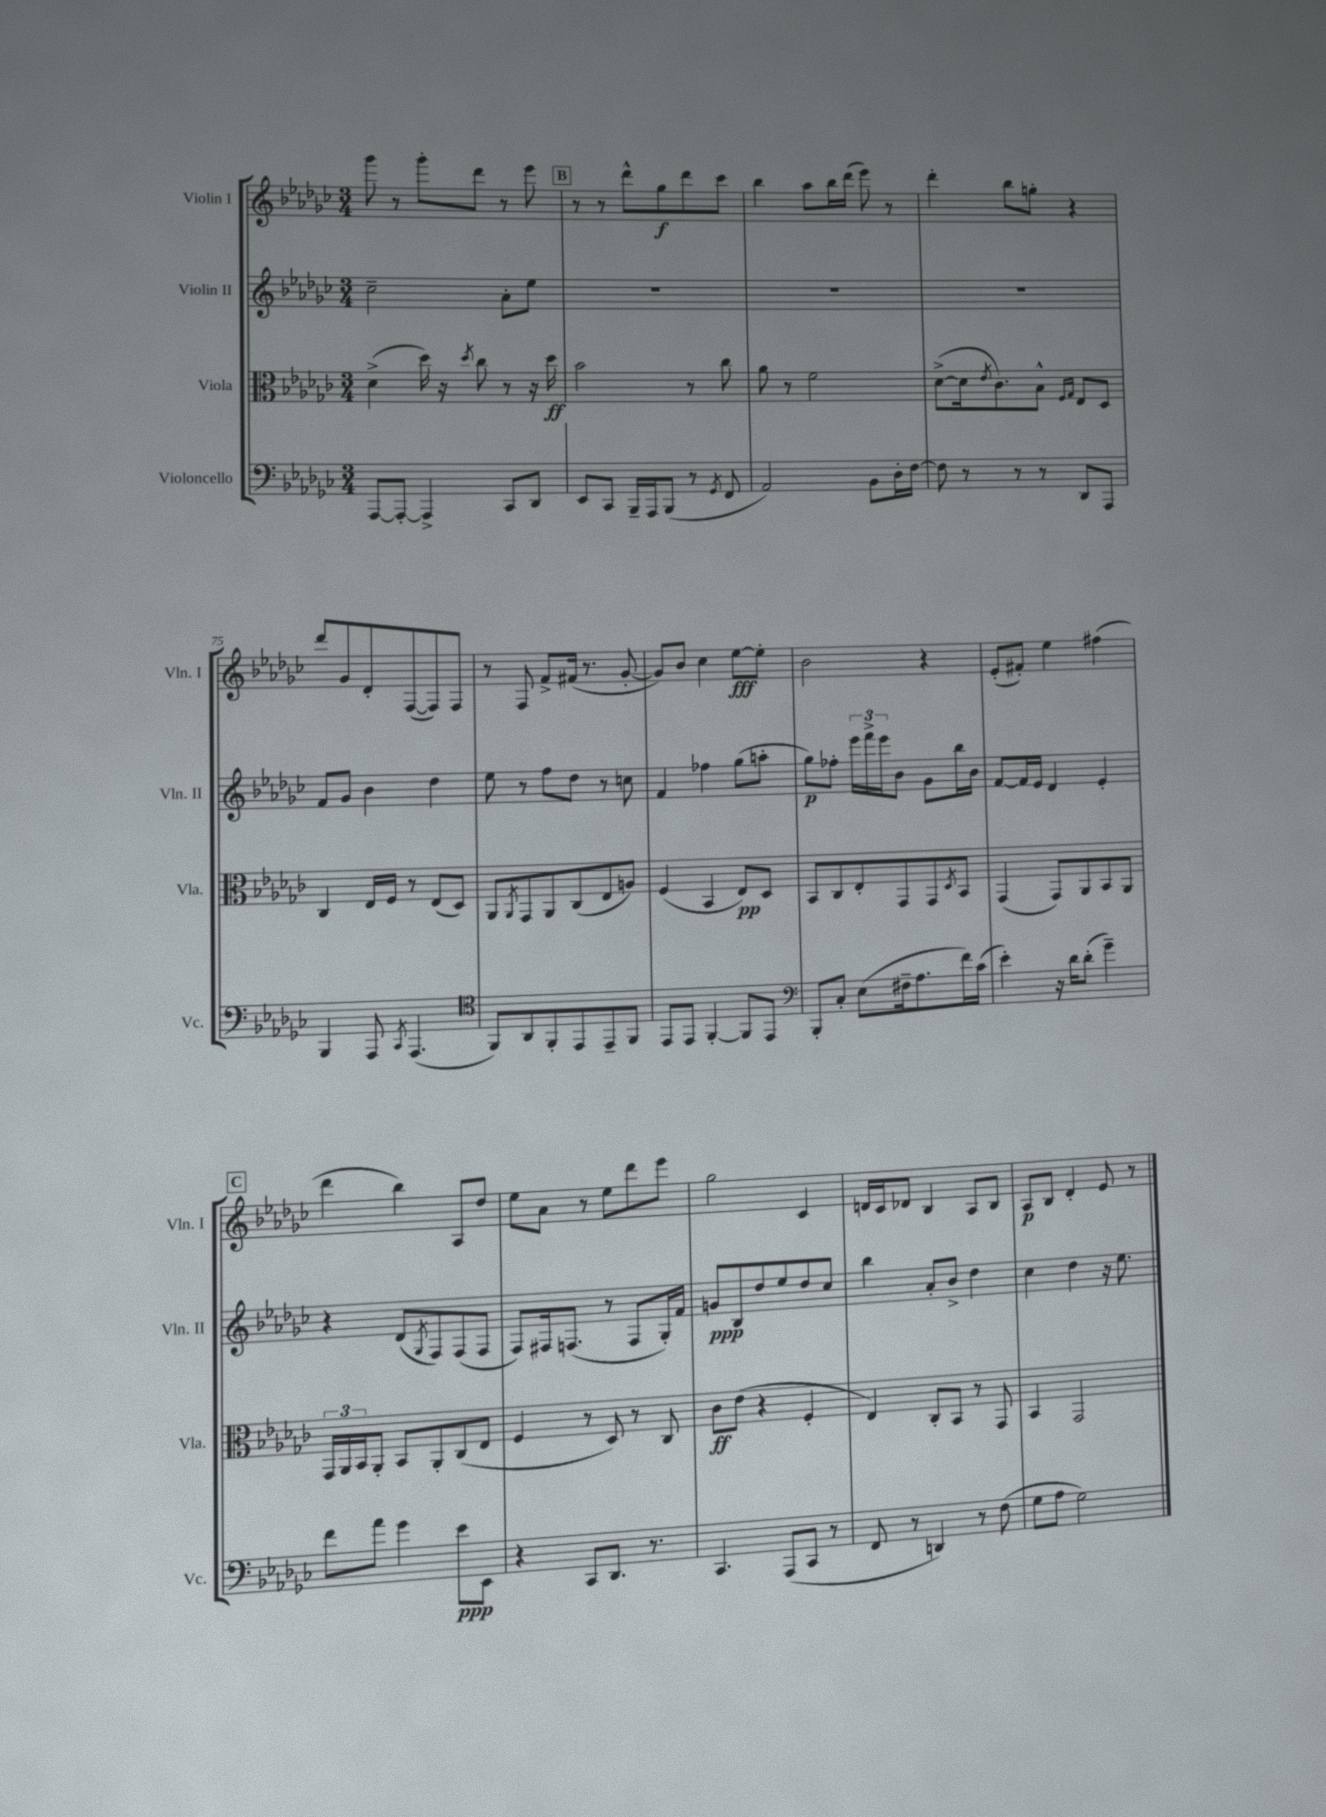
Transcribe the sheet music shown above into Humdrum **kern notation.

**kern	**dynam	**kern	**dynam	**kern	**dynam	**kern	**dynam
*part4	*part4	*part3	*part3	*part2	*part2	*part1	*part1
*staff4	*staff4	*staff3	*staff3	*staff2	*staff2	*staff1	*staff1
*I"Violoncello	*	*I"Viola	*	*I"Violin II	*	*I"Violin I	*
*I'Vc.	*	*I'Vla.	*	*I'Vln. II	*	*I'Vln. I	*
*clefF4	*	*clefC3	*	*clefG2	*	*clefG2	*
*k[b-e-a-d-g-c-]	*	*k[b-e-a-d-g-c-]	*	*k[b-e-a-d-g-c-]	*	*k[b-e-a-d-g-c-]	*
*M3/4	*	*M3/4	*	*M3/4	*	*M3/4	*
=71	=71	=71	=71	=71	=71	=71	=71
[8AAA-/L	.	(4d-^\	.	2cc-~\	.	8ggg-\	.
8AAA-'/J_	.	.	.	.	.	8r	.
4AAA-^/]	.	16dd-\)	.	.	.	8ggg-'\L	.
.	.	16r	.	.	.	.	.
.	.	8qdd-/	.	.	.	.	.
.	.	8cc-\	.	.	.	8ddd-\J	.
8CC-/L	.	8r	.	8a-'\L	.	8r	.
8DD-/J	.	16r	.	8ee-\J	.	8eee-\	.
.	.	16dd-\	ff	.	.	.	.
!!LO:REH:place=s1:t=B
=72	=72	=72	=72	=72	=72	=72	=72
8EE-/L	.	2b-\	.	2.r	.	8r	.
8CC-/J	.	.	.	.	.	8r	.
16BBB-~/LL	.	.	.	.	.	8ddd-^^\L	.
16AAA-/J	.	.	.	.	.	.	.
(8BBB-/J	.	.	.	.	.	8gg-\	f
8r	.	8r	.	.	.	8ddd-\	.
8qGG-/	.	.	.	.	.	.	.
8FF/	.	8cc-\	.	.	.	8ccc-\J	.
=73	=73	=73	=73	=73	=73	=73	=73
2AA-/)	.	8a-\	.	2.r	.	4bb-\	.
.	.	8r	.	.	.	.	.
.	.	2f\	.	.	.	8aa-\L	.
.	.	.	.	.	.	16bb-\L	.
.	.	.	.	.	.	(16ddd-\JJ	.
8BB-\L	.	.	.	.	.	8eee-\)	.
16D-'\L	.	.	.	.	.	8r	.
[16F\JJ	.	.	.	.	.	.	.
=74	=74	=74	=74	=74	=74	=74	=74
8F\]	.	([8d-^\L	.	2.r	.	4ddd-'\	.
8r	.	16d-\k]	.	.	.	.	.
.	.	8qe-/	.	.	.	.	.
.	.	8.c-\)	.	.	.	.	.
8r	.	.	.	.	.	8bb-\L	.
8r	.	8B-^^\J	.	.	.	8ggn'\J	.
.	.	16qqF/LL	.	.	.	.	.
.	.	16qqG-/JJ	.	.	.	.	.
8DD-/L	.	8E-/L	.	.	.	4r	.
8AAA-/J	.	8D-/J	.	.	.	.	.
!!LO:LB:g=z
=75	=75	=75	=75	=75	=75	=75	=75
4BBB-/	.	4C-/	.	8f/L	.	8ddd-/L	.
.	.	.	.	8g-/J	.	8g-/	.
8AAA-/	.	16E-/LL	.	4b-\	.	8d-'/	.
.	.	16F/JJ	.	.	.	.	.
8qCC-/	.	.	.	.	.	.	.
(4.AAA-/	.	8r	.	.	.	([8F/	.
.	.	(8E-/L	.	4dd-\	.	8F/])	.
.	.	8D-/J)	.	.	.	8F/J	.
=76	=76	=76	=76	=76	=76	=76	=76
*clefC4	*	*	*	*	*	*	*
8FF/L)	.	8AA-/L	.	8ee-\	.	8r	.
.	.	8qAA-/	.	.	.	.	.
8AA-/	.	8GG-/	.	8r	.	8F/	.
8FF'/	.	8AA-/	.	8ff\L	.	8f^/L	.
8EE-/	.	(8C-/	.	8dd-\J	.	(16f#X/Jk	.
.	.	.	.	.	.	8.r	.
8EE-~/	.	8E-/	.	8r	.	.	.
8FF/J	.	8An/J)	.	8ccn\	.	[8g-'/	.
=77	=77	=77	=77	=77	=77	=77	=77
8EE-/L	.	(4F/	.	4f/	.	8g-/L])	.
8EE-/J	.	.	.	.	.	8b-/J	.
[4FF'/	.	4BB-/	.	4ff-X\	.	4cc-\	.
8FF/L]	.	8E-/L)	pp	(8gg-\L	.	[8ee-\L	fff
8EE-/J	.	8D-/J	.	8aan'\J	.	8ee-'\J]	.
=78	=78	=78	=78	=78	=78	=78	=78
*clefF4	*	*	*	*	*	*	*
8BBB-'/L	.	8BB-/L	.	8gg-\L)	p	2b-\	.
8C-'/J	.	8C-/	.	8ff-X'\J	.	.	.
(8E-\L	.	8E-'/	.	24eee-\LL	.	.	.
.	.	.	.	24fff^\	.	.	.
.	.	.	.	24eee-\J	.	.	.
16F#X~\k	.	8GG-/	.	8b-\J	.	.	.
8.A-\	.	.	.	.	.	.	.
.	.	8GG-/	.	8g-\L	.	4r	.
.	.	8qD-/	.	.	.	.	.
16f\L)	.	8BB-/J	.	16bb-\L	.	.	.
(16c-\JJ	.	.	.	16b-\JJ	.	.	.
=79	=79	=79	=79	=79	=79	=79	=79
4e-'\)	.	(4GG-/	.	[8f/L	.	(8e-'/L	.
.	.	.	.	16f/L]	.	8f#X'/J)	.
.	.	.	.	16e-/JJ	.	.	.
16r	.	8GG-/L)	.	4d-/	.	4ee-\	.
16d-\KL	.	.	.	.	.	.	.
(8d-'\J	.	8AA-/	.	.	.	.	.
4g-~\)	.	8BB-/	.	4e-'/	.	(4ff#X\	.
.	.	8AA-/J	.	.	.	.	.
!!LO:LB:g=z
!!LO:REH:place=s1:t=C
=80	=80	=80	=80	=80	=80	=80	=80
8f\L	.	24GG-/LL	.	4r	.	4ddd-\	.
.	.	24AA-/	.	.	.	.	.
.	.	24BB-/J	.	.	.	.	.
8a-\J	.	8AA-'/J	.	.	.	.	.
4g-\	.	8BB-/L	.	(8d-/L	.	4bb-\)	.
.	.	.	.	8qG-/	.	.	.
.	.	8AA-'/	.	8F/)	.	.	.
8e-\L	ppp	(8C-/	.	(8F/	.	8A-/L	.
8EE-\J	.	8E-/J	.	8F/J	.	8dd-/J	.
=81	=81	=81	=81	=81	=81	=81	=81
4r	.	4F/	.	8F/L)	.	8ee-\L	.
.	.	.	.	16F#X/k	.	8a-\J	.
.	.	.	.	(8.Fn/J	.	.	.
8CC-/L	.	8r	.	.	.	8r	.
8.DD-/J	.	8D-/)	.	8r	.	8ee-\L	.
.	.	8r	.	8F/L	.	8ddd-\	.
8.r	.	.	.	.	.	.	.
.	.	8C-/	.	16G-'/L)	.	8eee-\J	.
.	.	.	.	16f/JJ	.	.	.
=82	=82	=82	=82	=82	=82	=82	=82
4.CC-/	.	8c-\L	ff	8gn/L	ppp	2gg-\	.
.	.	(8e-\J	.	8B-/	.	.	.
.	.	4r	.	8dd-/	.	.	.
(8AAA-/L	.	.	.	8ee-/	.	.	.
8CC-/J	.	4F'/	.	8dd-/	.	4c-/	.
8r	.	.	.	8cc-/J	.	.	.
=83	=83	=83	=83	=83	=83	=83	=83
8FF/	.	4E-/)	.	4bb-\	.	16dn/LL	.
.	.	.	.	.	.	16c-/J	.
8r	.	.	.	.	.	8d-X/J	.
4DDn/)	.	8C-'/L	.	8a-'/L	.	4B-/	.
.	.	8BB-/J	.	8b-^/J	.	.	.
8r	.	8r	.	4dd-\	.	8A-/L	.
(8F\	.	8GG-/	.	.	.	8B-/J	.
=84	=84	=84	=84	=84	=84	=84	=84
8G-\L	.	4BB-/	.	4cc-\	.	8A-/L	p
8A-\J	.	.	.	.	.	8B-/J	.
2G-\)	.	2GG-/	.	4dd-\	.	4d-'/	.
.	.	.	.	16r	.	8e-/	.
.	.	.	.	8.ee-\	.	.	.
.	.	.	.	.	.	8r	.
==	==	==	==	==	==	==	==
*-	*-	*-	*-	*-	*-	*-	*-
